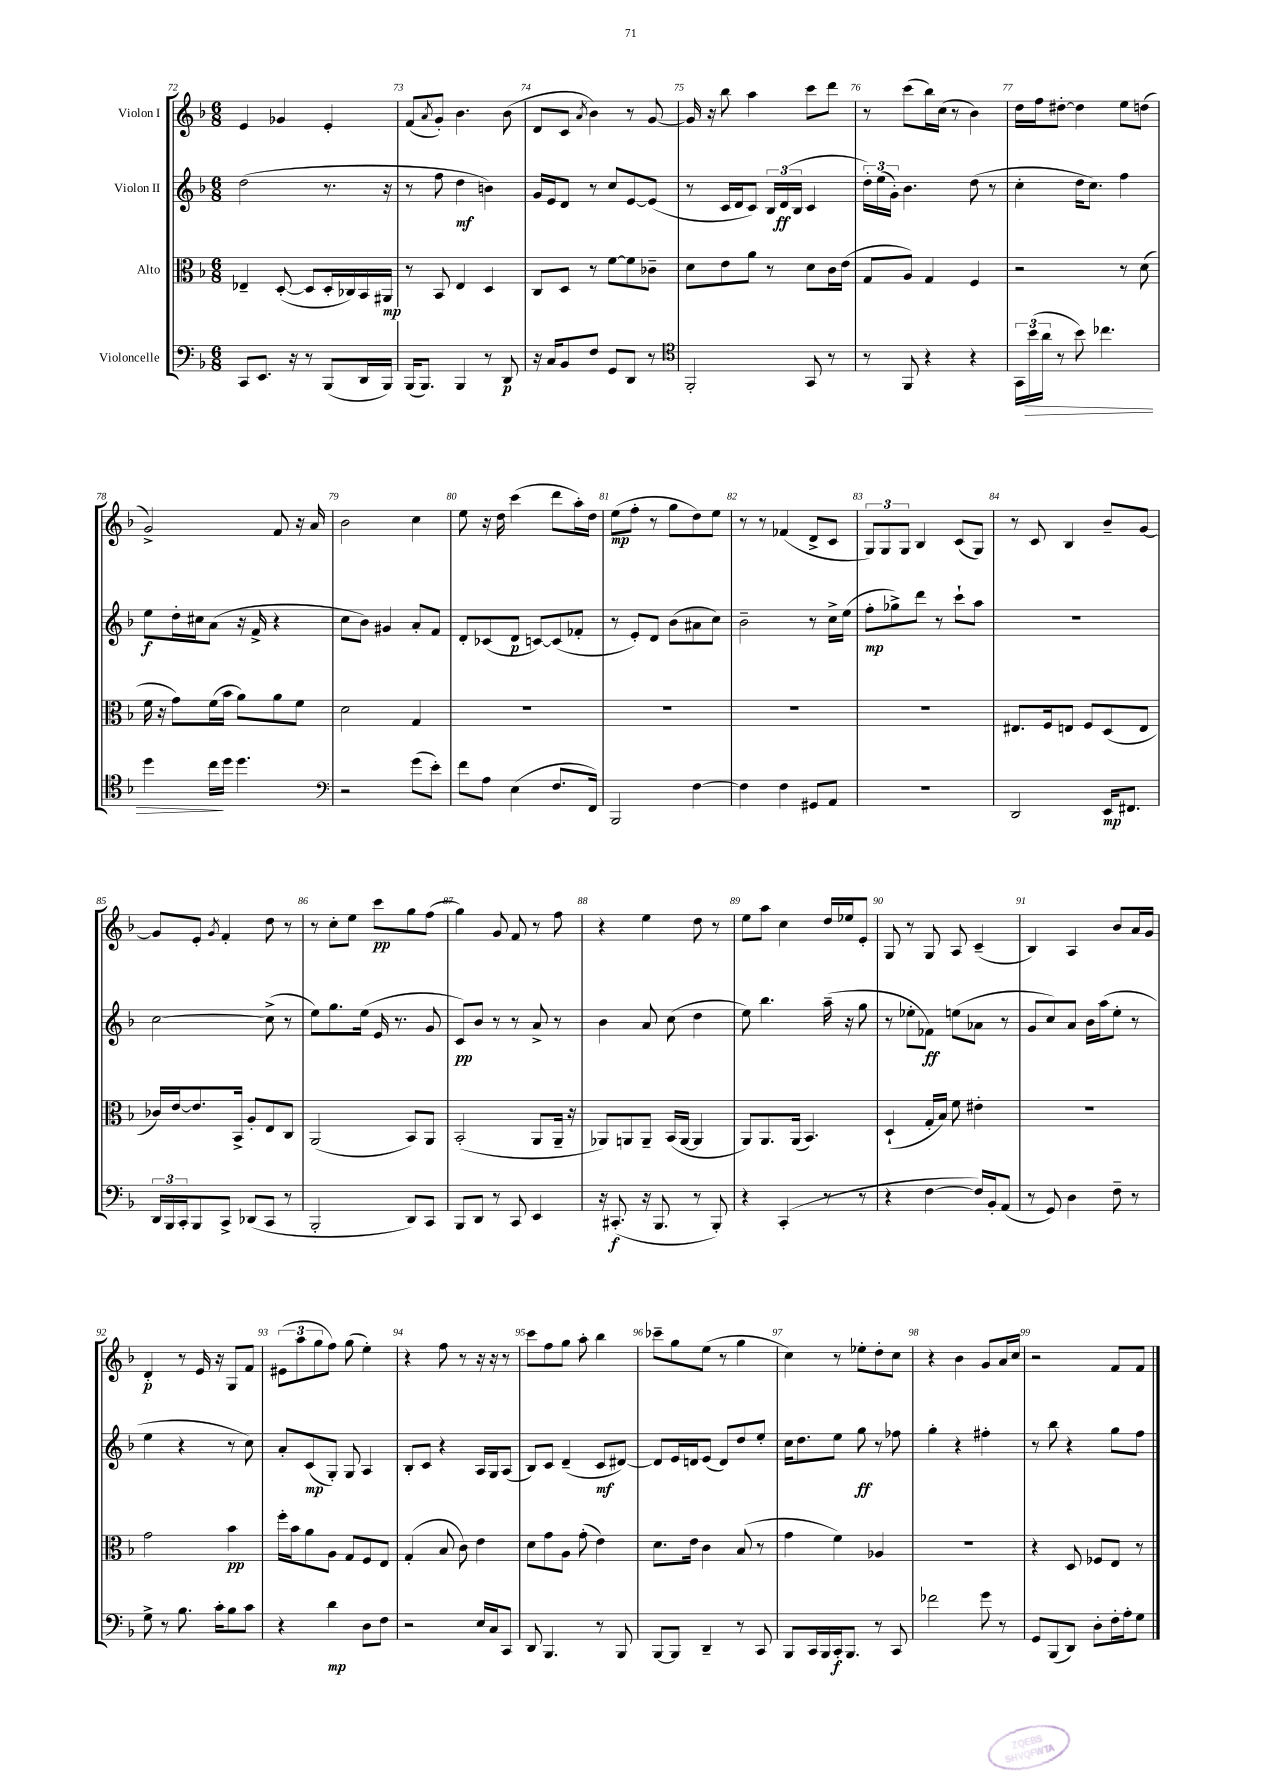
<<
\new StaffGroup <<
\new Staff = "s0" \with { instrumentName = "Violon I" } {
    \clef treble \key f \major \numericTimeSignature \time 6/8
    e'4 ges'4 e'4-. |
    f'8( \acciaccatura { a'8 } g'8-.) bes'4. bes'8( |
    d'8 c'8 \acciaccatura { a'8 } bes'4) r8 g'8~ |
    g'16 r16 bes''8 a''4 c'''8 d'''8 |
    r8 c'''8( bes''16) c''16( r8 bes'4) |
    d''16 f''16 dis''8~-. dis''4 e''8 d''8( |
    g'2->) f'8 r16 a'16 |
    bes'2 c''4 |
    e''8 r16 d''16 c'''4( d'''8 a''16-.) d''16 |
    e''8\mp( f''8-. r8 g''8 d''8) e''8 |
    r8 r8 fes'4( d'8-> c'8 |
    \tuplet 3/2 { g8) g8 g8 } bes4 c'8( g8) |
    r8 c'8 bes4 bes'8-- g'8~ |
    g'8 e'8-. \acciaccatura { g'8 } f'4-. d''8 r8 |
    r8 c''8-. e''8 c'''8\pp g''8 f''8( |
    g''4) g'8 f'8 r8 f''8 |
    r4 e''4 d''8 r8 |
    e''8 a''8 c''4 d''16 ees''16 e'8-. |
    g8 r8 g8 a8 c'4--( |
    bes4) a4 bes'8 a'16 g'16 |
    d'4-.\p r8 e'16 r16 g8 f'8 |
    \tuplet 3/2 { eis'8( a''8 g''8 } f''8) g''8( e''4-.) |
    r4 f''8 r8 r16 r16 r8 |
    c'''8 f''8 g''8 a''8-. bes''4 |
    ces'''8-- g''8 e''8( r8 g''4 |
    c''4) r8 ees''8-. d''8-. c''8 |
    r4 bes'4 g'8 a'16 c''16 |
    r2 f'8 f'8 \bar "|." |
}
\new Staff = "s1" \with { instrumentName = "Violon II" } {
    \clef treble \key f \major \numericTimeSignature \time 6/8
    d''2( r8. r16 |
    r8 f''8 d''4\mf b'4) |
    g'16 e'16 d'8 r8 c''8 e'8~ e'8( |
    r8 c'16 d'16 c'8) \tuplet 3/2 { bes16 d'16\ff( bes16 } c'4 |
    \tuplet 3/2 { d''16-.) e''16( g'16-.) } bes'4. d''8( r8 |
    c''4-. d''16 c''8.) f''4 |
    e''8\f d''16-. cis''16 a'8( r16 f'16-> r4 |
    c''8 bes'8) gis'4 a'8-. f'8 |
    d'8-. ces'8( d'8\p c'8~) c'8( fes'8-. |
    r8 e'8-.) d'8 bes'8( ais'8 c''8) |
    bes'2-- r8 c''16-> e''16( |
    f''8-.\mp ges''8->) d'''8 r8 c'''8-! a''8 |
    R2. |
    c''2~ c''8->( r8 |
    e''8) g''8. e''16( e'16 r8. g'8 |
    c'8\pp) bes'8 r8 r8 a'8-> r8 |
    bes'4 a'8 c''8( d''4 |
    e''8) bes''4. a''16--( r16 g''8 |
    r8 ees''8-. fes'8\ff) e''8( aes'8 r8 |
    g'8 c''8) a'8 bes'16 a''16( e''8-. r8 |
    e''4 r4 r8 c''8) |
    a'8-. c'8\mp( g8-.) g8 a4 |
    bes8-. c'8 r4 a16 g16 a8( |
    bes8) c'8 d'4--( c'8\mf dis'8~) |
    dis'8 e'16 d'16 e'8( d'8) d''8 e''8-. |
    c''16 d''8. e''8 g''8\ff r8 fes''8 |
    g''4-. r4 fis''4-. |
    r8 bes''8 r4 g''8 f''8 \bar "|." |
}
\new Staff = "s2" \with { instrumentName = "Alto" } {
    \clef alto \key f \major \numericTimeSignature \time 6/8
    ees4-- d8~-.( d8 d16-. ces16) bes,16 ais,16\mp |
    r8 bes,8 e4 d4 |
    c8 d8 r8 f'8~ f'8 ces'8-- |
    d'8 e'8 a'8 r8 d'8 c'16 e'16( |
    g8 a8) g4 f4 |
    r2 r8 d'8( |
    f'16 r16 g'8) f'16( bes'16 a'8) a'8 f'8 |
    d'2 g4 |
    R2. |
    R2. |
    R2. |
    R2. |
    eis8. f16 e8 f8 d8( e8 |
    ces'16) e'16~ e'8. bes,16-> a8-. e8 c8 |
    a,2( bes,8) a,8 |
    bes,2-.( a,8 a,16-- r16 |
    aes,8) a,8 a,8-- bes,16( a,16~ a,4 |
    a,8) a,8. a,16( bes,4.) |
    d4-!( g16-. bes16) f'8 eis'4-. |
    R2. |
    g'2 bes'4\pp |
    f''16-. bes'16 a'8 a8 g8 f8 e8 |
    g4-.( bes8 c'8) e'4 |
    d'8 g'8 a8 g'8-.( e'4) |
    d'8. e'16 c'4 bes8( r8 |
    g'4 f'4) aes4 |
    R2. |
    r4 d8 fes8 e8 r8 \bar "|." |
}
\new Staff = "s3" \with { instrumentName = "Violoncelle" } {
    \clef bass \key f \major \numericTimeSignature \time 6/8
    c,8 e,8. r16 r8 bes,,8( d,16 bes,,16) |
    bes,,16( bes,,8.) bes,,4 r8 d,8\p |
    r16 c16 bes,8 f8 g,8 d,8 r8 |
    \clef tenor f,2-. g,8 r8 |
    r8 f,8 r4 r4 |
    \tuplet 3/2 { g,16 bes'16\>( a'16 } r8 bes'8) ces''4. |
    d''4 c''16\! d''16 d''4. |
    \clef bass r2 g'8( e'8-.) |
    f'8 a8 e4( f8. f,16) |
    bes,,2 f4~ |
    f4 f4 gis,8 a,8 |
    R2. |
    d,2 e,16\mp fis,8. |
    \tuplet 3/2 { d,16 bes,,16 c,16-. } bes,,8 c,8-> des,8( c,8 r8 |
    bes,,2-. d,8) c,8 |
    bes,,8 d,8 r8 c,8 e,4 |
    r16 cis,8.-.\f( r16 bes,,8. r8 bes,,8-.) |
    r4 c,4-.( r8 r8 |
    r4 f4~ f16) bes,16-. a,8( |
    r8 g,8) d4 f8-- r8 |
    g8-> r8 bes8. c'16-. bes8 c'8 |
    r4 d'4\mp d8 f8 |
    r2 e16 c16 c,8 |
    d,8 bes,,4. r8 bes,,8 |
    bes,,8~ bes,,8 d,4-- r8 c,8 |
    bes,,8 c,16 bes,,16 c,16-.\f bes,,8. r8 c,8 |
    fes'2 g'8 r8 |
    g,8 bes,,8( d,8) d8-. f16-. a16-. g8 \bar "|." |
}
>>
>>
\layout { \context { \Score currentBarNumber = #72 \override BarNumber.break-visibility = ##(#f #t #t) barNumberVisibility = #all-bar-numbers-visible } }
